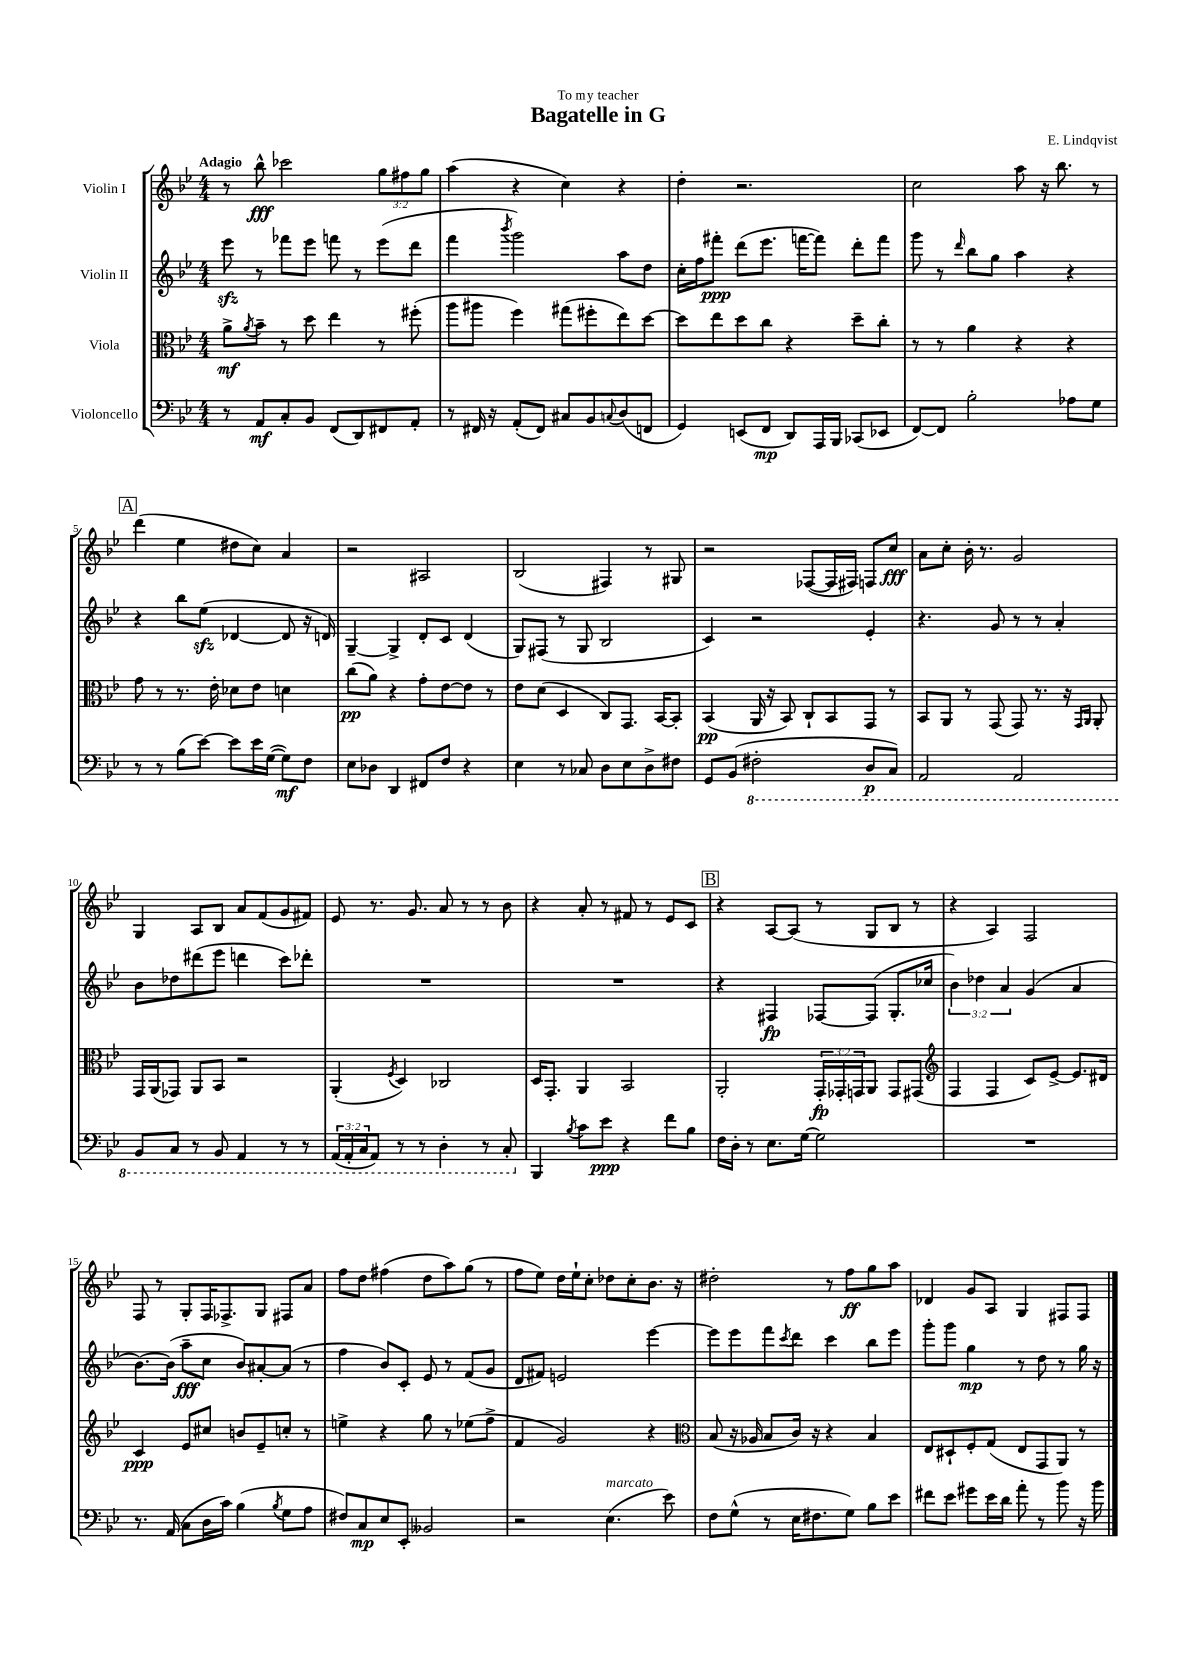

**kern	**kern	**kern	**kern
*staff4	*staff3	*staff2	*staff1
*clefF4	*clefC3	*clefG2	*clefG2
*k[b-e-]	*k[b-e-]	*k[b-e-]	*k[b-e-]
*M4/4	*M4/4	*M4/4	*M4/4
8r	8a^\L	8eee-\	8r
.	8qa/	.	.
8AA/L	8b-~\J	8r	8bb-^^\
8C'/	8r	8fff-\L	2ccc-\
8BB-/J	8dd\	8eee-\J	.
(8FF/L	4ee-\	8fff\	.
8DD/)	.	8r	.
8FF#/	8r	(8eee-\L	12gg\L
.	.	.	12ff#\
8AA'/J	(8ff#'\	8ddd\J	.
.	.	.	12gg\J
=	=	=	=
8r	8aa\L	4fff\	(4aa\
16FF#/	8aa#\J	.	.
16r	.	.	.
.	.	8qbbb-/	.
(8AA'/L	4ff\)	2ggg\)	4r
8FF#/J)	.	.	.
8C#/L	(8gg#\L	.	4cc\)
8BB-/	8ff#'\	.	.
8qqC/	.	.	.
(8D/	8ee-\)	8aa\L	4r
8FF/J	[8dd\J	8dd\J	.
=	=	=	=
4GG/)	8dd\]L	16cc'\LL	4dd'\
.	.	16ff\J	.
.	8ee-\	8fff#'\J	.
(8EE/L	8dd\	(8ddd\L	2.r
8FF/J	8cc\J	8.eee-\J	.
8DD/L)	4r	.	.
.	.	[16fff\LK	.
16AAA/L	.	8fff\]J)	.
16BBB-/JJ	.	.	.
(8CC-/L	8dd~\L	8ddd'\L	.
8EE-/J	8cc'\J	8fff\J	.
=	=	=	=
[8FF/L)	8r	8ggg\	2cc\
8FF/]J	8r	8r	.
.	.	16qqddd/	.
2B-'\	4a\	8bb-\L	.
.	.	8gg\J	.
.	4r	4aa\	8aa\
.	.	.	16r
.	.	.	8.bb-\
8A-\L	4r	4r	.
8G\J	.	.	8r
=	=	=	=
8r	8g\	4r	(4ddd\
8r	8r	.	.
(8B-\L	8.r	8bb-\L	4ee-\
[8e-\J)	.	(8ee-\J	.
.	16e-'\	.	.
8e-\]L	8d-\L	[4d-/	8dd#\L
16e-\L	8e-\J	.	8cc\J)
([16G\JJ	.	.	.
8G\]L)	4d\	8d-/]	4a/
8F\J	.	16r	.
.	.	16d/)	.
=	=	=	=
8E-\L	(8cc\L	[4G~/	2r
8D-\J	8a\J)	.	.
4DD/	4r	4G^/]	.
8FF#/L	8g'\L	8d'/L	2A#/
8F/J	[8e-\	8c/J	.
4r	8e-\]J	(4d/	.
.	8r	.	.
=	=	=	=
4E-\	8e-\L	8G/L)	(2B-/
.	(8d\J	(8F#/J	.
8r	4D/	8r	.
8C-/	.	8G/	.
8D\L	8C/L)	2B-/	4F#/)
8E-\	8.GG/J	.	.
8D^\	.	.	8r
.	[16BB-/LK	.	.
8F#\J	8BB-'/]J	.	8G#/
=	=	=	=
8GG/L	(4BB-/	4c/)	2r
(8BB-/J	.	.	.
2FF#'\	16AA/	2r	.
.	16r	.	.
.	8BB-/)	.	.
.	8C`/L	.	([8F-/L
.	8BB-/	.	16F-/]L
.	.	.	16F#/JJ)
8DD/L	8GG/J	4e-'/	8F/L
8CC/J)	8r	.	8cc/J
=	=	=	=
2AAA/	8BB-/L	4.r	8a\L
.	8AA/J	.	8cc'\J
.	8r	.	16b-'\
.	.	.	8.r
.	(8GG/	8g/	.
2AAA/	8GG/)	8r	2g/
.	8.r	8r	.
.	.	4a'/	.
.	16r	.	.
.	16qqGG/LL	.	.
.	16qqAA/JJ	.	.
.	8AA'/	.	.
=	=	=	=
8BBB-/L	16GG/LL	8b-\L	4G/
.	(16AA/J	.	.
8CC/J	8GG-/J)	8dd-\	.
8r	8AA/L	(8ddd#\	8A/L
8BBB-/	8BB-/J	8eee-\J	8B-/J
4AAA/	2r	4ddd\	8a/L
.	.	.	(8f/
8r	.	8ccc\L)	8g/
8r	.	8ddd-'\J	8f#/J)
=	=	=	=
(24AAA/LL	(4AA'/	1r	8e-/
24AAA'/	.	.	.
24CC/J	.	.	.
8AAA/J)	.	.	8.r
.	8qF/	.	.
8r	4D/)	.	.
.	.	.	8.g/
8r	.	.	.
4DD'\	2C-/	.	8a/
.	.	.	8r
8r	.	.	8r
8CC'/	.	.	8b-\
=	=	=	=
4BBB-/	16D/LK	1r	4r
.	8.GG'/J	.	.
8qB-/	.	.	.
8c\L	4AA/	.	8a'/
8e-\J	.	.	8r
4r	2BB-/	.	8f#/
.	.	.	8r
8f\L	.	.	8e-/L
8B-\J	.	.	8c/J
=	=	=	=
16F\LL	2AA'/	4r	4r
16D'\JJ	.	.	.
8r	.	.	.
8.E-\L	.	4F#/	[8A/L
.	.	.	(8A/]J
[16G\Jk	.	.	.
2G\]	24GG'/LL	[8F-/L	8r
.	24GG-'/	.	.
.	24GG/J	.	.
.	8AA/J	(8F-/]J	8G/L
.	8GG/L	8.G'/L	8B-/J
.	(8GG#/J	.	8r
.	.	16cc-/Jk	.
=	=	=	=
*	*clefG2	*	*
1r	4F/	6b-\)	4r
.	.	6dd-\	.
.	4F/	.	4A/)
.	.	6a/	.
.	8c/L)	(4g/	2F/
.	[8e-^/J	.	.
.	8.e-/]L	4a/	.
.	16d#/Jk	.	.
=	=	=	=
8.r	4c/	[8.b-\L)	8F/
.	.	.	8r
(16AA/	.	(16b-\]Jk	.
8C\L	8e-/L	8aa~\L	8G'/L
16D\L	8cc#/J	8cc\J	16F/K
16c\JJ)	.	.	8.F-^/
(4B-\	8b/L	8b-/L)	.
.	8e-~/	[8a#'/	8G/J
8qB-/	.	.	.
8G\L	8cc'/J	(8a#/]J	8F#/L
8A\J	8r	8r	8a/J
=	=	=	=
8F#/L)	4ee^\	4ff\	8ff\L
8C/	.	.	8dd\J
8E-/	4r	8b-/L)	(4ff#\
8EE-'/J	.	8c'/J	.
2BB--/	8gg\	8e-/	8dd\L
.	8r	8r	8aa\)
.	(8ee-\L	(8f/L	(8gg\J
.	8ff^\J	8g/J	8r
=	=	=	=
2r	4f/	8d/L	8ff\L
.	.	8f#/J)	8ee-\J)
.	2g/)	2e/	16dd\LL
.	.	.	16ee-`\J
.	.	.	8cc'\J
(4.E-\	.	.	8dd-\L
.	.	.	8cc'\
.	4r	[4eee-\	8.b-\J
8e-\)	.	.	.
.	.	.	16r
=	=	=	=
*	*clefC3	*	*
8F\L	(8B-/	8eee-\]L	2dd#'\
(8G^^\J	16r	8eee-\	.
.	16A-/	.	.
8r	8B-/L	8fff\	.
.	.	8qccc/	.
16E-\LK	16c/Jk)	8ddd\J	.
8.F#\	16r	.	.
.	4r	4ccc\	8r
8G\J)	.	.	8ff\L
8B-\L	4B-/	8bb-\L	8gg\
8e-\J	.	8eee-\J	8aa\J
=	=	=	=
8f#\L	8E-/L	8ggg'\L	4d-/
8e-\J	8D#`/	8ggg\J	.
8g#\L	8F'/	4gg\	8g/L
16e-\L	(8G/J	.	8A/J
16d\JJ	.	.	.
8a'\	8E-/L	8r	4G/
8r	8GG/	8dd\	.
8b-\	8AA/J)	8r	8F#/L
16r	8r	16gg\	8F#/J
16b-\	.	16r	.
==	==	==	==
*-	*-	*-	*-
